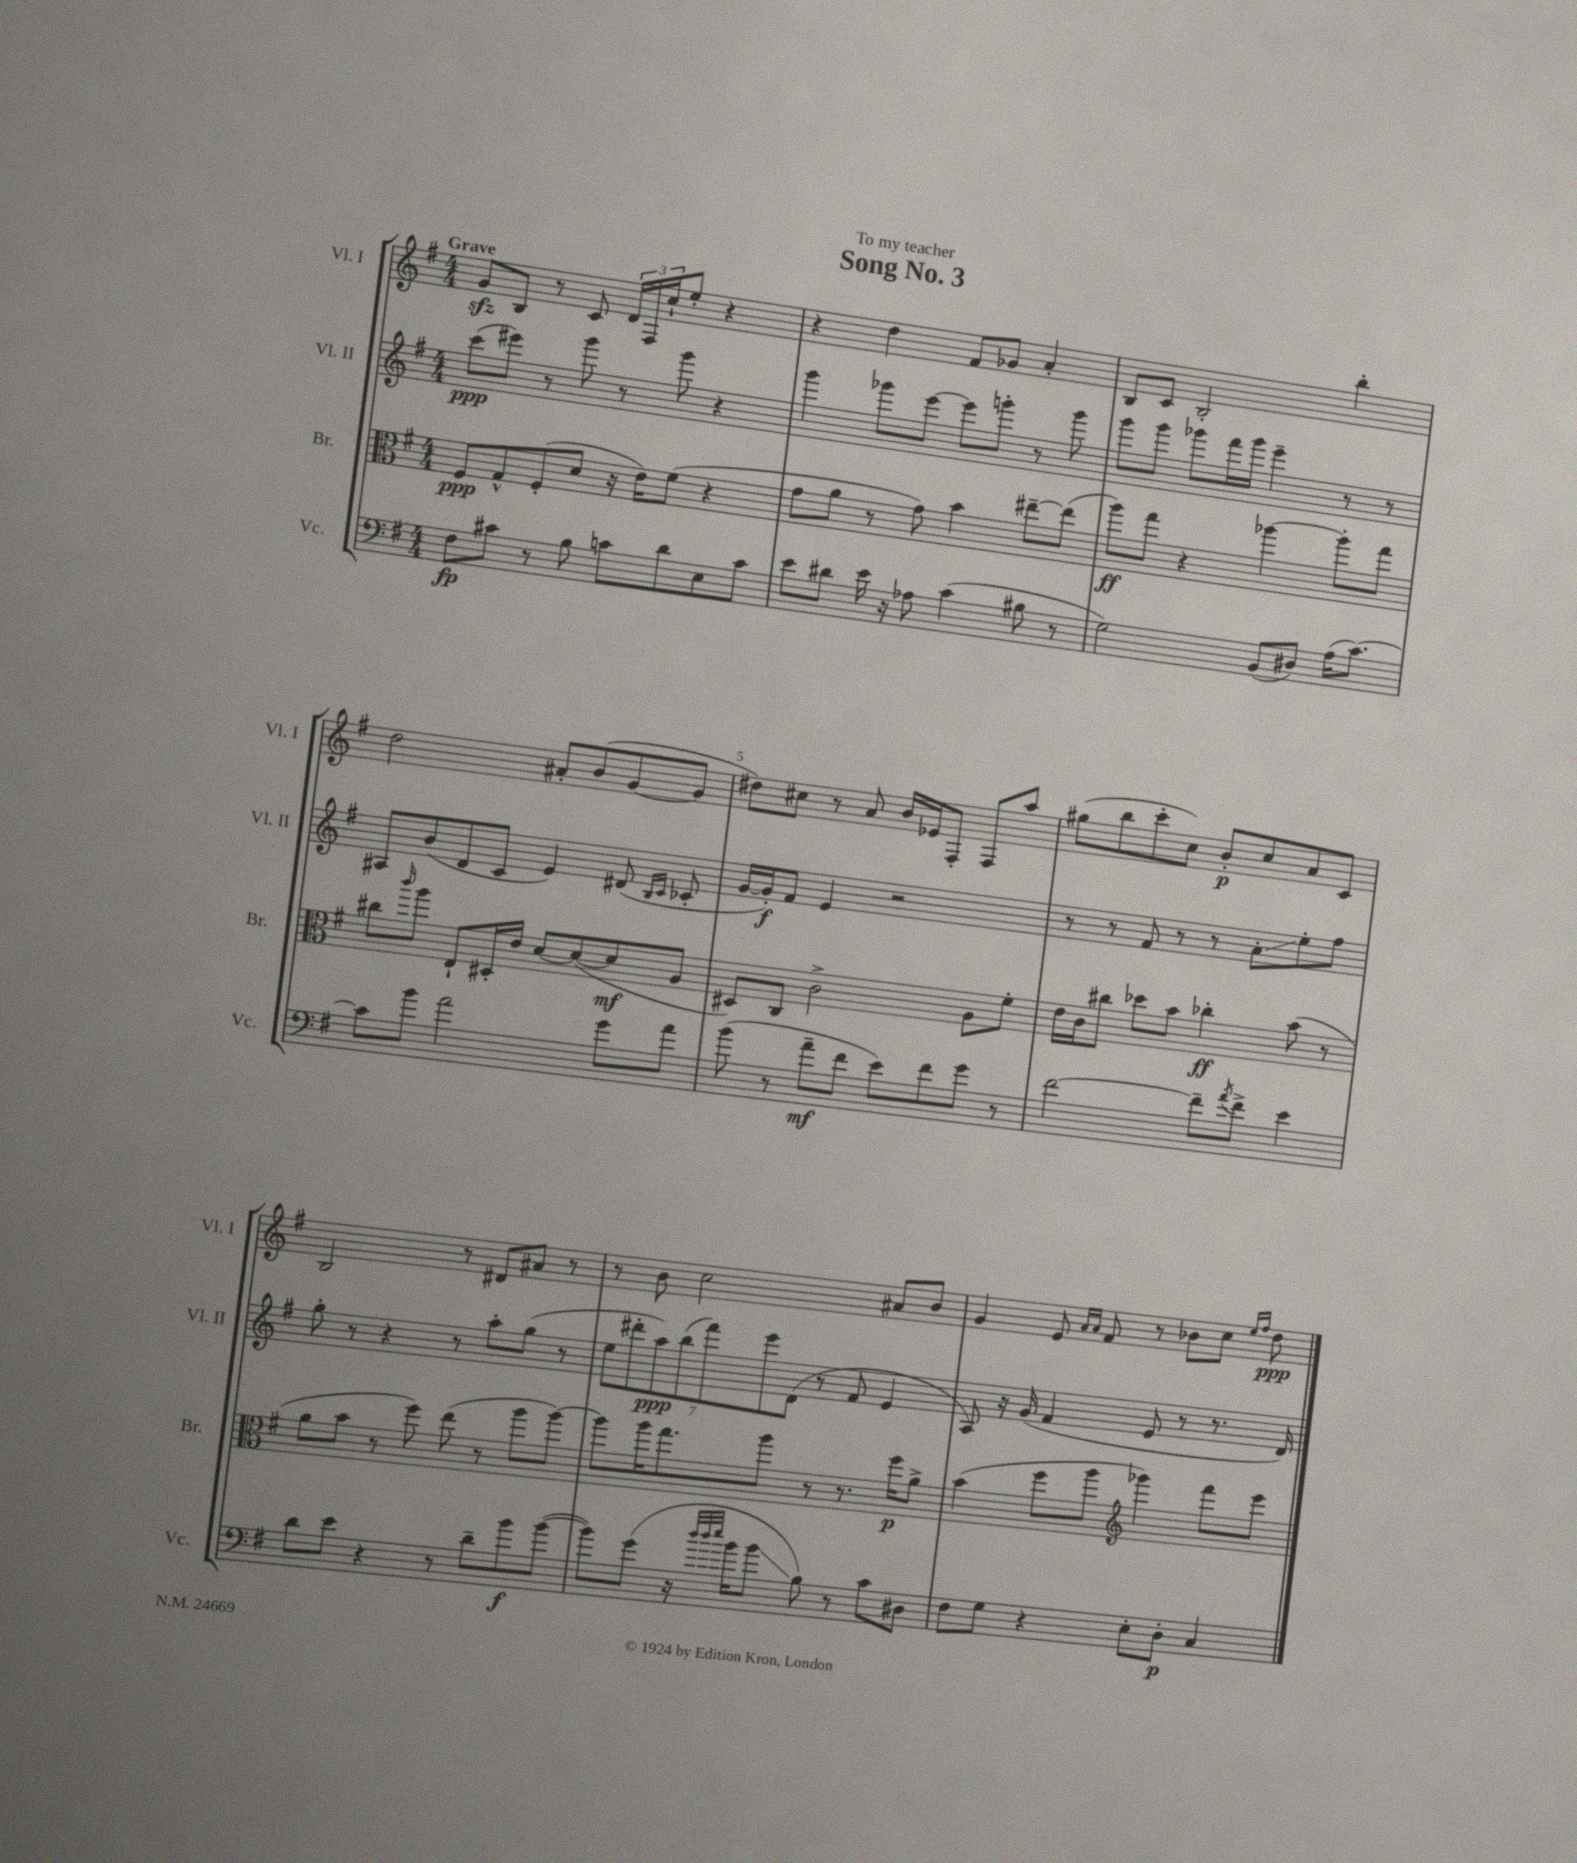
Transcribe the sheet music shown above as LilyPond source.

\header { title = "Song No. 3" dedication = "To my teacher" }
<<
\new StaffGroup <<
\new Staff = "s0" \with { instrumentName = "Vl. I" shortInstrumentName = "Vl. I" } {
    \clef treble \key g \major \numericTimeSignature \time 4/4 \tempo "Grave"
    g'8\sfz b8 r8 c'8 \tuplet 3/2 { d'16 fis16 c''16-! } e''8-. r4 |
    r4 d''4 fis'8 ges'8 a'4-. |
    b8 c'8 b2-. b''4-. |
    d''2 ais'8-. b'8( g'8~ g'8 |
    dis''8) cis''8 r8 a'8 b'16 ees'16 fis8-. fis8 a''8 |
    gis''8( b''8 c'''8-. c''8) b'8-.\p c''8 a'8 c'8 |
    b2 r8 dis'8 ais'8 r8 |
    r8 b'8 c''2 ais'8 b'8 |
    g'4 e'8 \grace { a'16 a'16 } fis'8 r8 bes'8 c''8 \grace { e''16 fis''16 } d''8\ppp \bar "|." |
}
\new Staff = "s1" \with { instrumentName = "Vl. II" shortInstrumentName = "Vl. II" } {
    \clef treble \key g \major \numericTimeSignature \time 4/4
    c'''8\ppp( eis'''8) r8 g'''8 r8 g'''8 r4 |
    g'''4 ges'''8 e'''8~ e'''8 g'''8-. r8 g'''8 |
    g'''8 g'''8 ges'''8 fis'''16 ges'''16 e'''4-- r8 r8 |
    ais8 b'8( d'8 c'8 e'4) dis'8( \grace { b16 c'16 } ces'8-. |
    g'16~ g'16-.\f) fis'8 e'4 r2 |
    r8 r8 fis'8 r8 r8 a'8-.\glissando e''8-. fis''8 |
    g''8-. r8 r4 r8 a''8-. g''8( r8 |
    \tuplet 7/4 { e''8 dis'''8-. a''8\ppp) b''8( fis'''8) e'''8 d'8( } r8 fis'8 e'4 |
    a8) r16 g'16( fis'4 e'8 r8 r8. d'16) \bar "|." |
}
\new Staff = "s2" \with { instrumentName = "Br." shortInstrumentName = "Br." } {
    \clef alto \key g \major \numericTimeSignature \time 4/4
    fis8\ppp g8-^ fis8-.( d'8 r16 e'16) fis'8( r4 |
    g'8 a'8 r8 g'8) b'4 eis''8~-- eis''8( |
    a''8\ff) g''8 r4 aes''4~ aes''8-. g''8 |
    cis''8 \grace { c'''16 } a''8 e8-! dis16-. e'16 d'8~ d'8~( d'8\mf a8 |
    dis8) c8 c'2-> a8 fis'8-. |
    e'16 c'16 cis''8 des''8 b'8 ces''4-.\ff b'8( r8 |
    a'8 b'8 r8 fis''8) e''8( r8 a''8 a''8~) |
    a''8 a''16 g''8. a''8 r8 r8. fis''16\p a'8-> |
    b'4( fis''8 a''8 \clef treble ges'''4) fis'''8 e'''8 \bar "|." |
}
\new Staff = "s3" \with { instrumentName = "Vc." shortInstrumentName = "Vc." } {
    \clef bass \key g \major \numericTimeSignature \time 4/4
    fis8\fp cis'8 r8 b8 c'8 d'8 e8 c'8 |
    e'8 dis'8 e'16 r16 aes8 c'4( bis8 r8 |
    g2) b,8( dis8) a16( c'8.~) |
    c'8 b'8 a'2 g'8 a'8 |
    b'8( r8 a'8--\mf fis'8 e'8) fis'8 g'8 r8 |
    fis'2~ fis'8-- \acciaccatura { a'8 } fis'8-> e'4 |
    d'8 e'8 r4 r8 d'8-- b'8\f b'8~( |
    b'8) g'8( r16 \grace { d''32 d''32 e''32 } b'16 b'8\glissando b8) r8 c'8 dis8 |
    fis8 g8 r4 e8-. d8-.\p c4 \bar "|." |
}
>>
>>
\layout { \context { \Score \override BarNumber.break-visibility = ##(#f #t #t) barNumberVisibility = #(every-nth-bar-number-visible 5) } }
